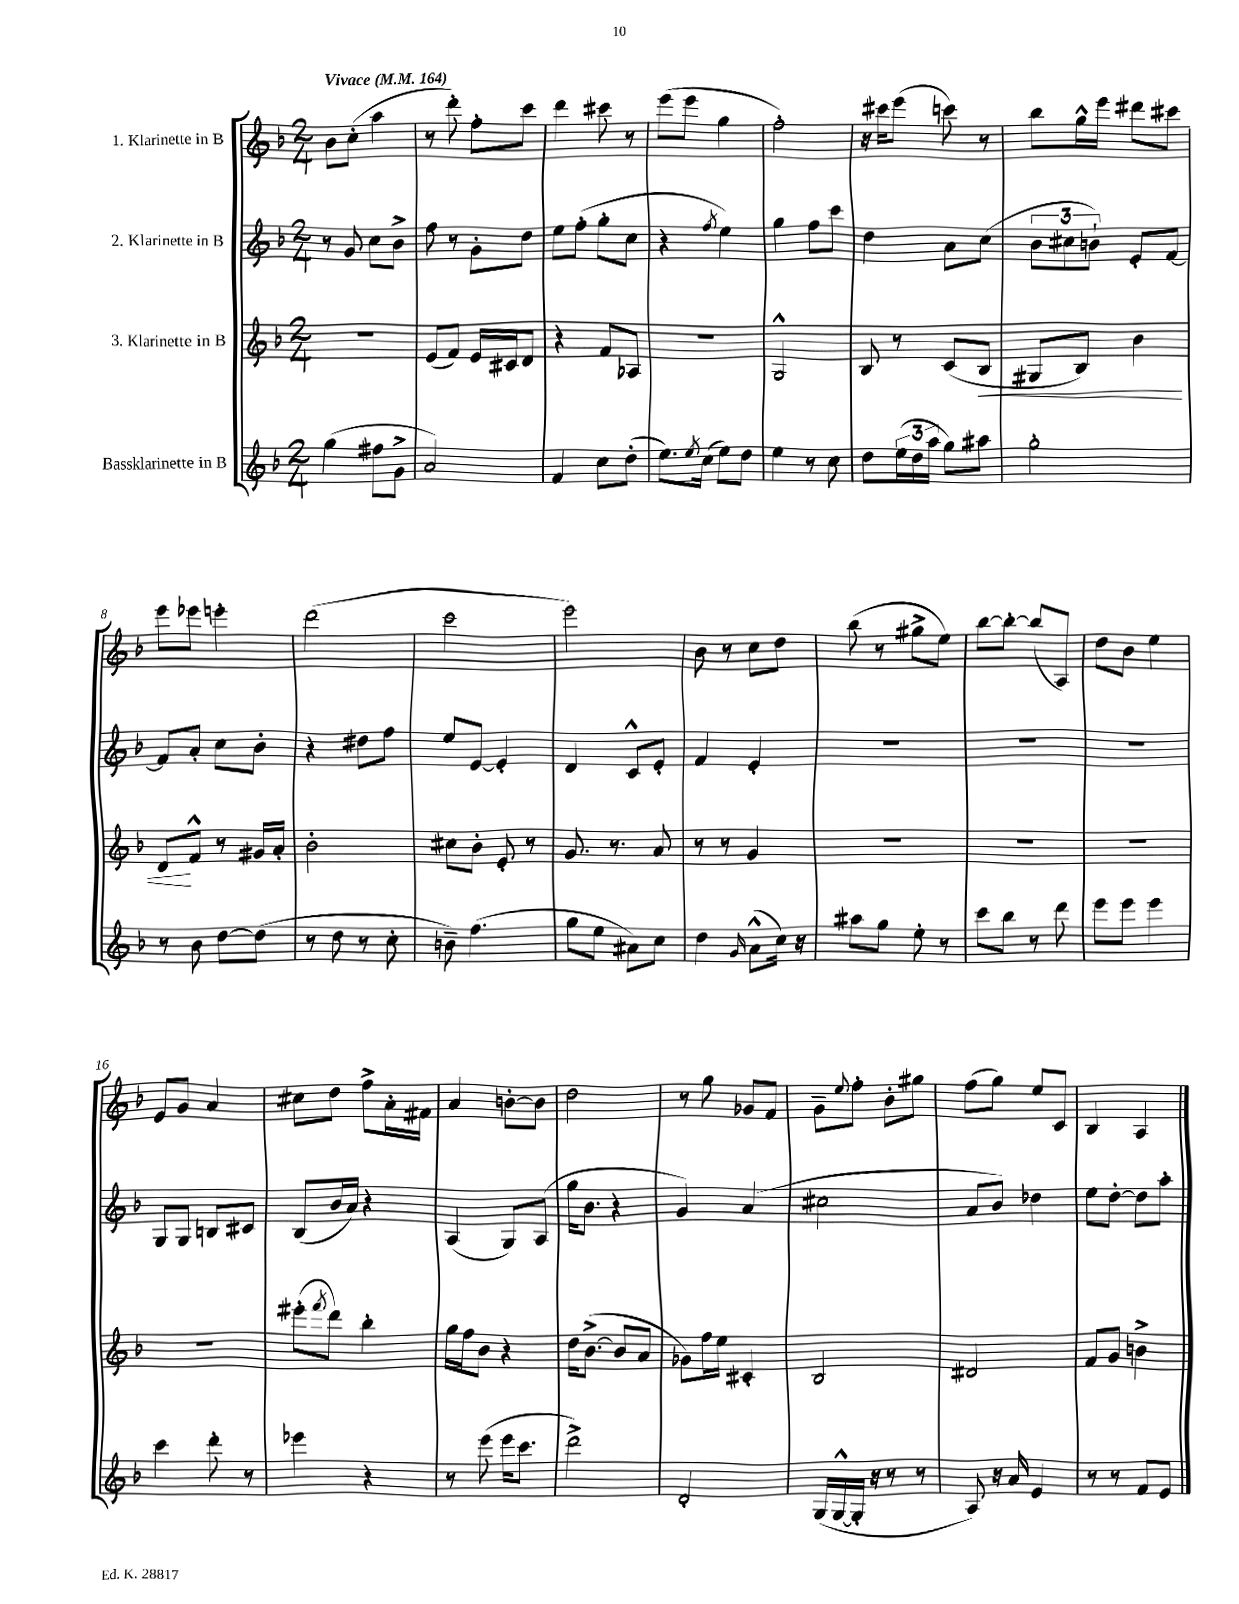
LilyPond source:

<<
\new StaffGroup <<
\new Staff = "s0" \with { instrumentName = "1. Klarinette in B" } {
    \clef treble \key f \major \numericTimeSignature \time 2/4 \tempo "Vivace" 4 = 164
    bes'8 c''8-.( a''4 |
    r8 d'''8-.) f''8-. c'''8 |
    d'''4 cis'''8 r8 |
    e'''8( e'''8 g''4 |
    f''2-.) |
    r16 cis'''16 e'''8( c'''8) r8 |
    bes''8 g''16-^ e'''16 dis'''8 cis'''8 |
    e'''8 ees'''8 e'''4-. |
    d'''2( |
    c'''2 |
    e'''2) |
    bes'8 r8 c''8 d''8 |
    bes''8( r8 gis''8-> e''8) |
    bes''8~ bes''8~-. bes''8( a8) |
    d''8 bes'8 e''4 |
    e'8 g'8 a'4 |
    cis''8 d''8 f''8-> a'16-. fis'16 |
    a'4 b'8~-. b'8 |
    d''2 |
    r8 g''8 ges'8 f'8 |
    g'8-- \appoggiatura { e''8 } f''8-. bes'8-. gis''8 |
    f''8( g''8) e''8 c'8 |
    bes4 a4 \bar "|." |
}
\new Staff = "s1" \with { instrumentName = "2. Klarinette in B" } {
    \clef treble \key f \major \numericTimeSignature \time 2/4
    r8 g'8 c''8 bes'8-> |
    f''8 r8 g'8-. d''8 |
    e''8 f''8-.( g''8-. c''8 |
    r4 \acciaccatura { f''8 } e''4) |
    g''4 f''8 c'''8 |
    d''4 a'8 c''8( |
    \tuplet 3/2 { bes'8 cis''8 b'8-!) } e'8-. f'8~ |
    f'8 a'8-. c''8 bes'8-. |
    r4 dis''8 f''8 |
    e''8 e'8~ e'4-. |
    d'4 c'8-^ e'8-. |
    f'4 e'4-. |
    R2 |
    R2 |
    R2 |
    g8 g8 b8 cis'8 |
    bes8( bes'16 a'16) r4 |
    a4( g8) a8( |
    g''16 bes'8. r4 |
    g'4) a'4( |
    cis''2 |
    a'8 bes'8) des''4 |
    e''8 d''8~-. d''8 a''8-. \bar "|." |
}
\new Staff = "s2" \with { instrumentName = "3. Klarinette in B" } {
    \clef treble \key f \major \numericTimeSignature \time 2/4
    r2 |
    e'8( f'8) e'16 cis'16 d'8 |
    r4 f'8 aes8 |
    R2 |
    g2-^ |
    bes8 r8 c'8( bes8\< |
    gis8 bes8) bes'4 |
    d'8\! f'8-^ r8 gis'16 a'16-. |
    bes'2-. |
    cis''8 bes'8-. e'8-. r8 |
    g'8. r8. a'8 |
    r8 r8 g'4 |
    R2 |
    R2 |
    R2 |
    R2 |
    eis'''8-.( \acciaccatura { f'''8 } d'''8) bes''4-. |
    g''16 f''16 bes'8 r4 |
    d''16 bes'8.~->( bes'8 a'8 |
    ges'8) f''16 e''16 cis'4-. |
    bes2 |
    dis'2 |
    f'8 g'8 b'4-> \bar "|." |
}
\new Staff = "s3" \with { instrumentName = "Bassklarinette in B" } {
    \clef treble \key f \major \numericTimeSignature \time 2/4
    g''4( fis''8 g'8-> |
    a'2) |
    f'4 c''8 d''8-.( |
    e''8.) \acciaccatura { e''8 } c''16( e''8) d''8 |
    e''4 r8 c''8 |
    d''8 \tuplet 3/2 { e''16( d''16 a''16 } g''8) ais''8 |
    g''2-. |
    r8 bes'8 d''8~ d''8( |
    r8 d''8 r8 c''8-. |
    b'8--) f''4.( |
    g''8 e''8 ais'8) c''8 |
    d''4 \grace { g'16 } a'8-^( c''16) r16 |
    ais''8 g''8 e''8-. r8 |
    c'''8 bes''8 r8 d'''8 |
    e'''8 e'''8 e'''4 |
    c'''4 d'''8-. r8 |
    ees'''4 r4 |
    r8 e'''8( e'''16 c'''8. |
    d'''2->) |
    d'2-. |
    g16( g16~-^ g16-. r16 r8 r8 |
    a8) r16 a'16 e'4 |
    r8 r8 f'8 e'8 \bar "|." |
}
>>
>>
